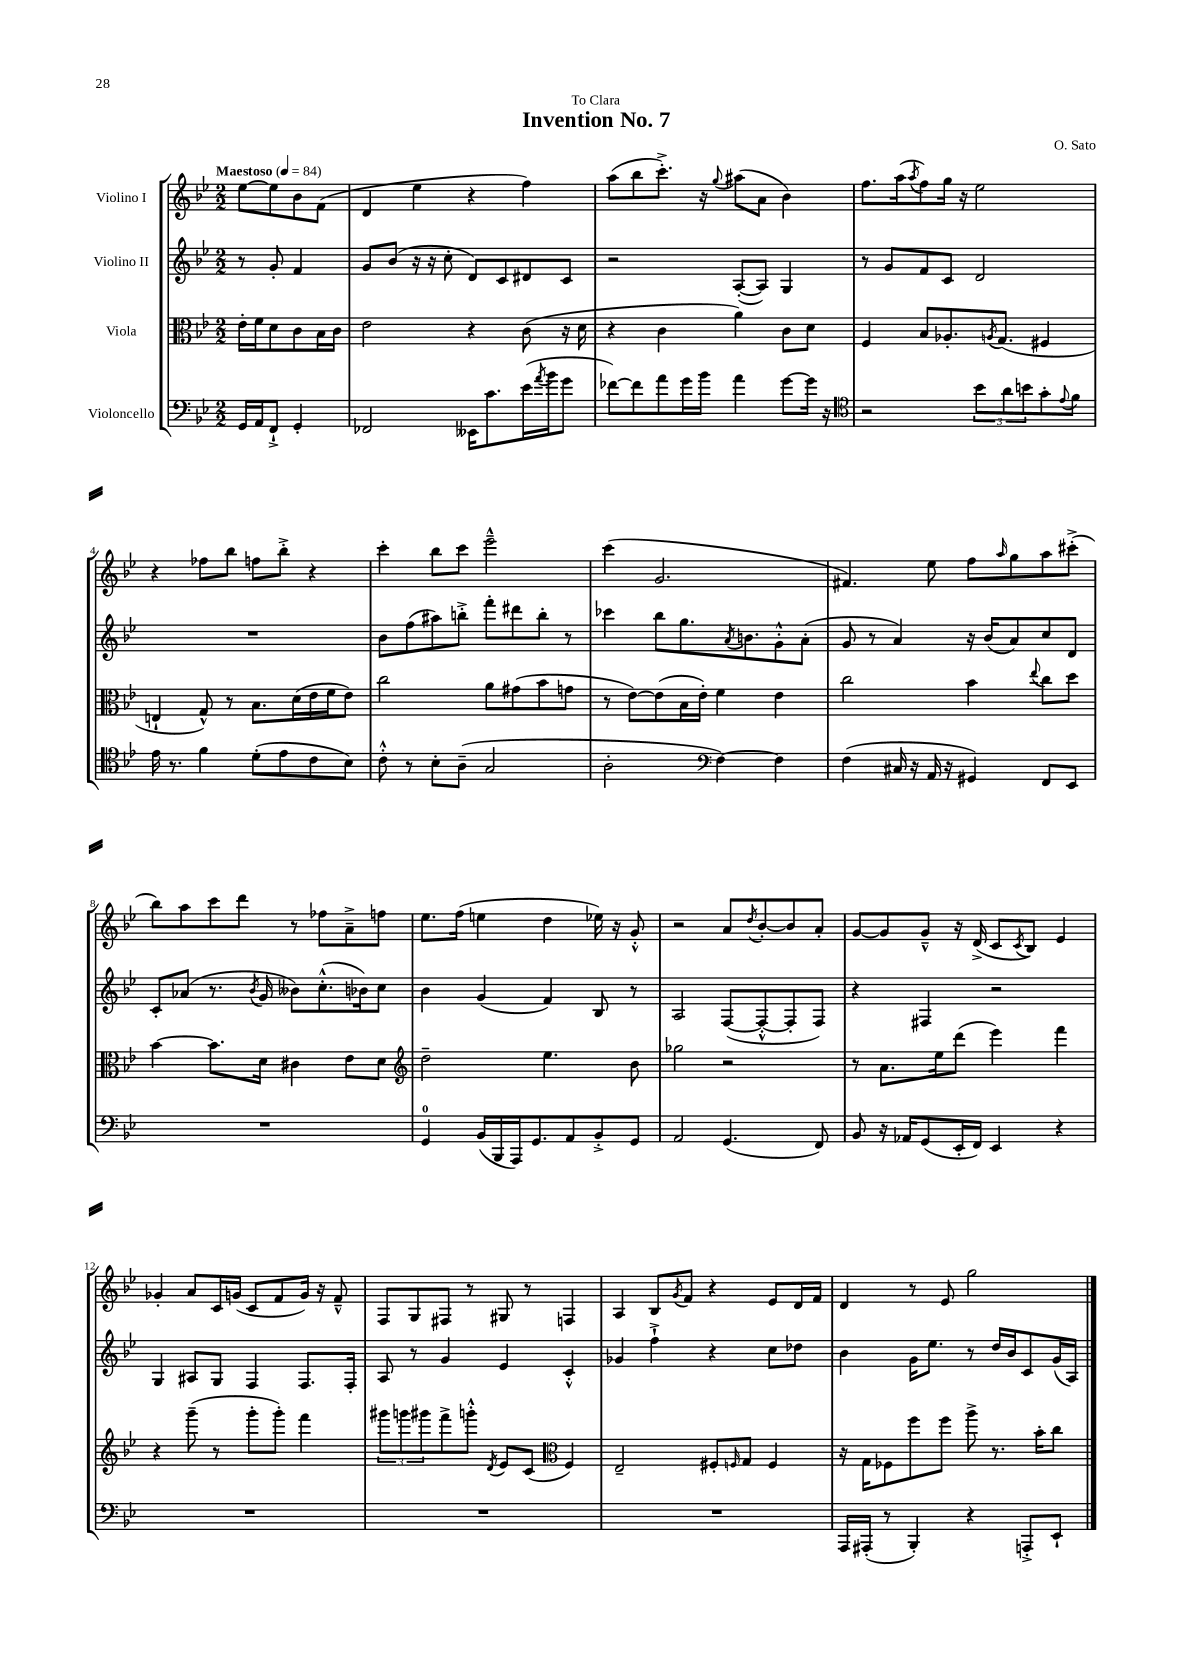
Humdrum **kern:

**kern	**kern	**kern	**kern
*part4	*part3	*part2	*part1
*staff4	*staff3	*staff2	*staff1
*I"Violoncello	*I"Viola	*I"Violino II	*I"Violino I
*clefF4	*clefC3	*clefG2	*clefG2
*k[b-e-]	*k[b-e-]	*k[b-e-]	*k[b-e-]
*M2/2	*M2/2	*M2/2	*M2/2
*MM84	*MM84	*MM84	*MM84
=	=	=	=
!	!	!	!LO:TX:a:B:t=Maestoso
16GG/LL	16e-'\LL	8r	[8ee-\L
16AA/J	16f\J	.	.
8FF`^/J	8d\	8g'/	8ee-\]
4GG'/	8c\	4f/	8b-\
.	16B-\L	.	(8f\J
.	16c\JJ	.	.
=1	=1	=1	=1
2FF-X/	2e-\	8g/L	4d/
.	.	(8b-/J	.
.	.	16r	4ee-\
.	.	16r	.
.	.	8cc'\	.
16EE--X\KL	4r	8d/L)	4r
8.c\	.	.	.
.	.	8c/	.
(16e-\L	(8c\	8d#X/	4ff\)
8qa/	.	.	.
16b-\J	.	.	.
8g\J	16r	8c/J	.
.	16d\	.	.
=2	=2	=2	=2
[8f-X\L)	4r	2r	(8aa\L
8f-\]	.	.	8bb-\
8a\	4c\	.	8.ccc'^\J)
16g\L	.	.	.
16b-\JJ	.	.	16r
.	.	.	8qqgg/
4a\	4a\)	([8A'/L	(8aa#X\L
.	.	8A/J])	8a\J
[8g\L	8c\L	4G/	4b-\)
16g\Jk]	8d\J	.	.
16r	.	.	.
=3	=3	=3	=3
*clefC4	*	*	*
2r	4F/	8r	8.ff\L
.	.	8g/L	.
.	.	.	(16aa\k
.	.	.	8qaa/
.	8B-/L	8f/	8ff\)
.	8.A-X'/	8c/J	16gg\Jk
.	.	.	16r
12b-\L	.	2d/	2ee-\
.	8qAn/	.	.
.	(8.G/J	.	.
12a\	.	.	.
12bn\	.	.	.
8g'\	4F#X/	.	.
8qqe-/	.	.	.
8f\J	.	.	.
!!LO:LB:g=z
=4	=4	=4	=4
16e-\	4En`/	1r	4r
8.r	.	.	.
4f\	8G^^/)	.	8ff-X\L
.	8r	.	8bb-\J
(8d'\L	8.B-\L	.	8ffn\L
8e-\	.	.	8bb-'^\J
.	(16d\L	.	.
8c\	16e-\	.	4r
.	16f\J	.	.
8B-\J)	8e-\J)	.	.
=5	=5	=5	=5
8c'^^\	2cc\	8b-\L	4ccc'\
8r	.	(8ff\	.
8B-'\L	.	8aa#X\)	8bb-\L
(8A~\J	.	8bbn'^\J	8ccc\J
2G/	8a\L	8fff'\L	2eee-~^^\
.	(8g#X\	8ddd#X\	.
.	8b-\	8bb'\J	.
.	8gn\J	8r	.
=6	=6	=6	=6
2A'\	8r	4ccc-X\	(4ccc\
.	[8e-\L)	.	.
.	(8e-\]	8bb-\L	2.g/
.	16B-\L	8.gg\	.
.	16e-'\JJ)	.	.
*clefF4	*	*	*
[4F\)	4f\	.	.
.	.	8qa/	.
.	.	8.bn\	.
4F\]	4e-\	8g'^^\	.
.	.	(8a'\J	.
=7	=7	=7	=7
(4F\	2cc\	8g/	4.f#X/)
.	.	8r	.
16C#X/	.	4a/)	.
16r	.	.	.
16AA/	.	.	8ee-\
16r	.	.	.
4GG#X/)	4b-\	16r	8ff\L
.	.	(16b-/KL	.
.	.	.	16qqaa/
.	.	8a/)	8gg\
.	8qqee-/	.	.
8FF/L	8cc\L	8cc/	8aa\
8EE-/J	8dd\J	8d/J	(8ccc#X'^\J
!!LO:LB:g=z
=8	=8	=8	=8
1r	[4b-\	8c'/L	8bb-\L)
.	.	(8a-X/J	8aa\
.	8.b-\L]	8.r	8ccc\
.	.	.	8ddd\J
.	.	8qb-/	.
.	16d\Jk	16g/	.
.	4c#X\	8b--X\L)	8r
.	.	(8.cc'^^\	8ff-X\L
.	8e-\L	.	8a~^\
.	.	16b-X\k)	.
.	8d\J	8cc\J	8ffn\J
=9	=9	=9	=9
*	*clefG2	*	*
4GG/	2dd~\	4b-\	8.ee-\L
.	.	.	(16ff\Jk
(16BB-/LL	.	(4g/	4een\
16BBB-/	.	.	.
16AAA/J)	.	.	.
8.GG/	.	.	.
.	4.ee-\	4f/)	4dd\
8AA/	.	.	.
8BB-'^/	.	8B-/	16ee-X\)
.	.	.	16r
8GG/J	8b-\	8r	8g'^^/
=10	=10	=10	=10
2AA/	2gg-X\	2A/	2r
(4.GG/	2r	([8F/L	8a/L
.	.	.	8qdd/
.	.	8F'^^/_	[8b-'/
.	.	8F'/]	8b-/]
8FF/)	.	8F/J)	8a'/J
=11	=11	=11	=11
8BB-/	8r	4r	[8g/L
16r	8.a\L	.	8g/]
16AA-X/KL	.	.	.
(8GG/	.	4F#X/	8g~^^/J
.	16ee-\k	.	.
16EE-'/L	(8ddd\J	.	16r
16FF/JJ)	.	.	(16d^/
4EE-/	4eee-\)	2r	8c/L
.	.	.	8qc/
.	.	.	8B-/J)
4r	4fff\	.	4e-/
!!LO:LB:g=z
=12	=12	=12	=12
1r	4r	4G/	4g-X'/
.	(8ggg~\	8A#X/L	8a/L
.	8r	8G/J	16c/L
.	.	.	(16gn/JJ
.	8ggg'\L	4F/	8c/L
.	8ggg'\J)	.	8f/
.	4fff\	8.F/L	16g/Jk)
.	.	.	16r
.	.	.	8f~^^/
.	.	16F'/Jk	.
=13	=13	=13	=13
1r	12ggg#X\L	8A/	8F/L
.	12gggn\	.	.
.	.	8r	8G/
.	12ggg#X\	.	.
.	8fff^\	4g/	8F#X/J
.	8gggn'^^\J	.	8r
.	8qd/	.	.
.	8e-/L	4e-/	8G#X/
.	(8c/J	.	8r
*	*clefC3	*	*
.	4F/)	4c'^^/	4Fn/
=14	=14	=14	=14
1r	2E-~/	4g-X/	4A/
.	.	4ff`^\	8B-/L
.	.	.	8qg/
.	.	.	8f/J
.	8F#X'/L	4r	4r
.	16qqFn/	.	.
.	8G/J	.	.
.	4F/	8cc\L	8e-/L
.	.	8dd-X\J	16d/L
.	.	.	16f/JJ
=15	=15	=15	=15
16AAA/LL	16r	4b-\	4d/
(16AAA#X'/JJ	16G\KL	.	.
8r	8F-X\	.	.
4BBB-'/)	8ff\	16g\KL	8r
.	.	8.ee-\J	.
.	8ff\J	.	8e-/
4r	8aa^\	8r	2gg\
.	8.r	16dd/LL	.
.	.	16b-/J	.
8AAAn'^/L	.	8c/	.
.	16b-'\KL	.	.
8EE-`/J	8cc\J	(16g/L	.
.	.	16A/JJ)	.
==	==	==	==
*-	*-	*-	*-
